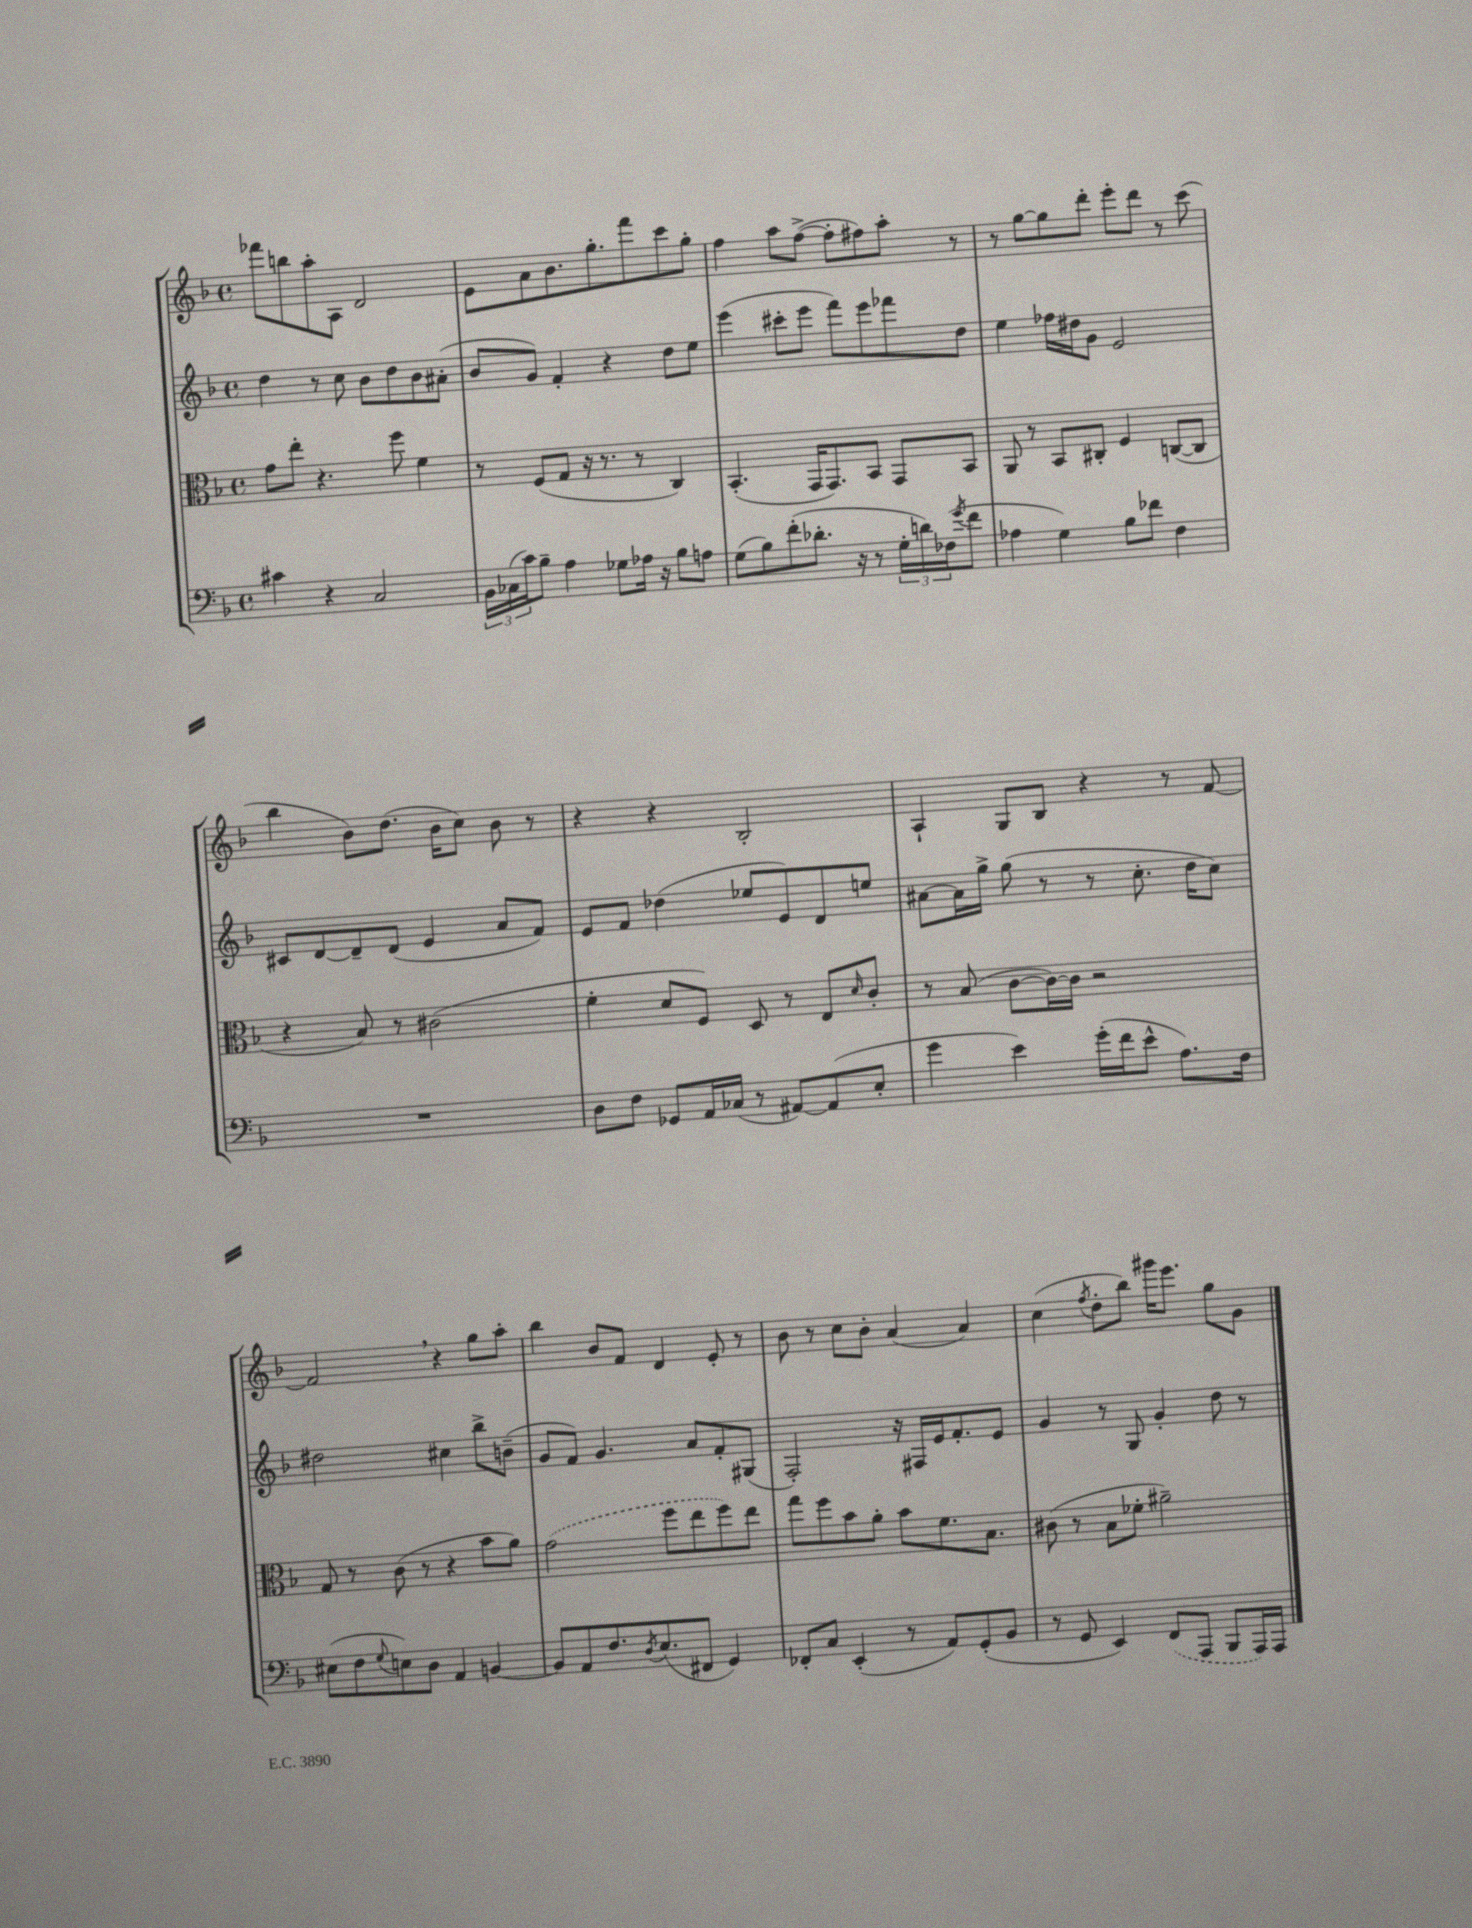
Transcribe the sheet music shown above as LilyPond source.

<<
\new StaffGroup <<
\new Staff = "s0" {
    \clef treble \key f \major \defaultTimeSignature \time 4/4
    fes'''8 b''8 a''8-. a8 d'2 |
    e'8 a'8 bes'8. g''8.-. f'''8 c'''8 g''8-. |
    f''4 a''8 f''8~->( f''8-. fis''8) a''8-. r8 |
    r8 g''8~ g''8 d'''8-. e'''8-. d'''8 r8 c'''8( |
    bes''4 bes'8) d''8.( bes'16 c''8) bes'8 r8 |
    r4 r4 bes2-. |
    a4-! g8 bes8 r4 r8 f'8~ |
    f'2 \breathe r4 g''8 a''8-. |
    bes''4 bes'8 f'8 d'4 e'8-. r8 |
    bes'8 r8 c''8 bes'8-. a'4( a'4) |
    c''4( \acciaccatura { f''8 } d''8-. bes''8) gis'''16 e'''8. g''8 g'8 \bar "|." |
}
\new Staff = "s1" {
    \clef treble \key f \major \defaultTimeSignature \time 4/4
    d''4 r8 c''8 bes'8 d''8 bes'8 ais'8-.( |
    bes'8 g'8) f'4-. r4 d''8 e''8 |
    e'''4( cis'''8-. e'''8 f'''8) e'''8 fes'''8 d''8 |
    e''4 fes''16 dis''16 g'8 e'2 |
    cis'8 d'8~ d'8-- d'8( e'4 a'8 f'8) |
    e'8 f'8 des''4( ees''8 e'8) d'8 e''8 |
    ais'8~ ais'16 g''16-> g''8( r8 r8 c''8.-. d''16 c''8) |
    dis''2 cis''4 bes''8-> b'8--( |
    g'8 f'8) g'4. a'8 f'8-. gis8( |
    f2-.) r16 fis16 e'16 f'8.-. e'8 |
    g'4 r8 g8 g'4-. d''8 r8 \bar "|." |
}
\new Staff = "s2" {
    \clef alto \key f \major \defaultTimeSignature \time 4/4
    g'8 e''8-. r4. f''8 f'4 |
    r8 f8( g8 r16 r8. r8 c4) |
    bes,4.-.( g,16 g,8.) bes,8 g,8 bes,8 |
    a,8 r8 bes,8 cis8-. f4 c8~( c8 |
    r4 bes8) r8 cis'2( |
    f'4-. d'8 f8) d8 r8 e8 \grace { d'16 } c'8-. |
    r8 bes8( c'8~ c'16~) c'16 r2 |
    g8 r8 c'8( r8 r4 bes'8 a'8) |
    \once \slurDashed g'2( f''8 e''8 f''8) e''8 |
    g''8 f''8 bes'8 a'8-. bes'8 f'8. bes8. |
    cis'8( r8 bes8 fes'8-. ais'2--) \bar "|." |
}
\new Staff = "s3" {
    \clef bass \key f \major \defaultTimeSignature \time 4/4
    cis'4 r4 c2 |
    \tuplet 3/2 { bes,16 ces16( c'16) } bes8-- a4 ges8 aes16 r16 bes8 a8 |
    g8( bes8) f'8-.( des'8.-. r16 r8 \tuplet 3/2 { g16-. d'16) fes16( } \acciaccatura { g'8 } f'8 |
    aes4 g4) bes8 fes'8 f4 |
    R1 |
    d8 f8 ges,8 a,16 ces16( r8 ais,8~) ais,8( e8-. |
    g'4 e'4) g'16-.( f'16 e'8-^ a8.) f16 |
    eis8( f8 \appoggiatura { g8 } e8) d8 a,4 b,4~ |
    b,8 a,8 f8. \acciaccatura { d8 } e8.( fis,8 g,4) |
    fes,8-. c8 e,4-.( r8 a,8) g,8-.( bes,8 |
    r8 g,8 e,4) \once \slurDashed f,8( a,,8 bes,,8 a,,16) a,,16 \bar "|." |
}
>>
>>
\layout { \context { \Score \remove "Bar_number_engraver" } }
